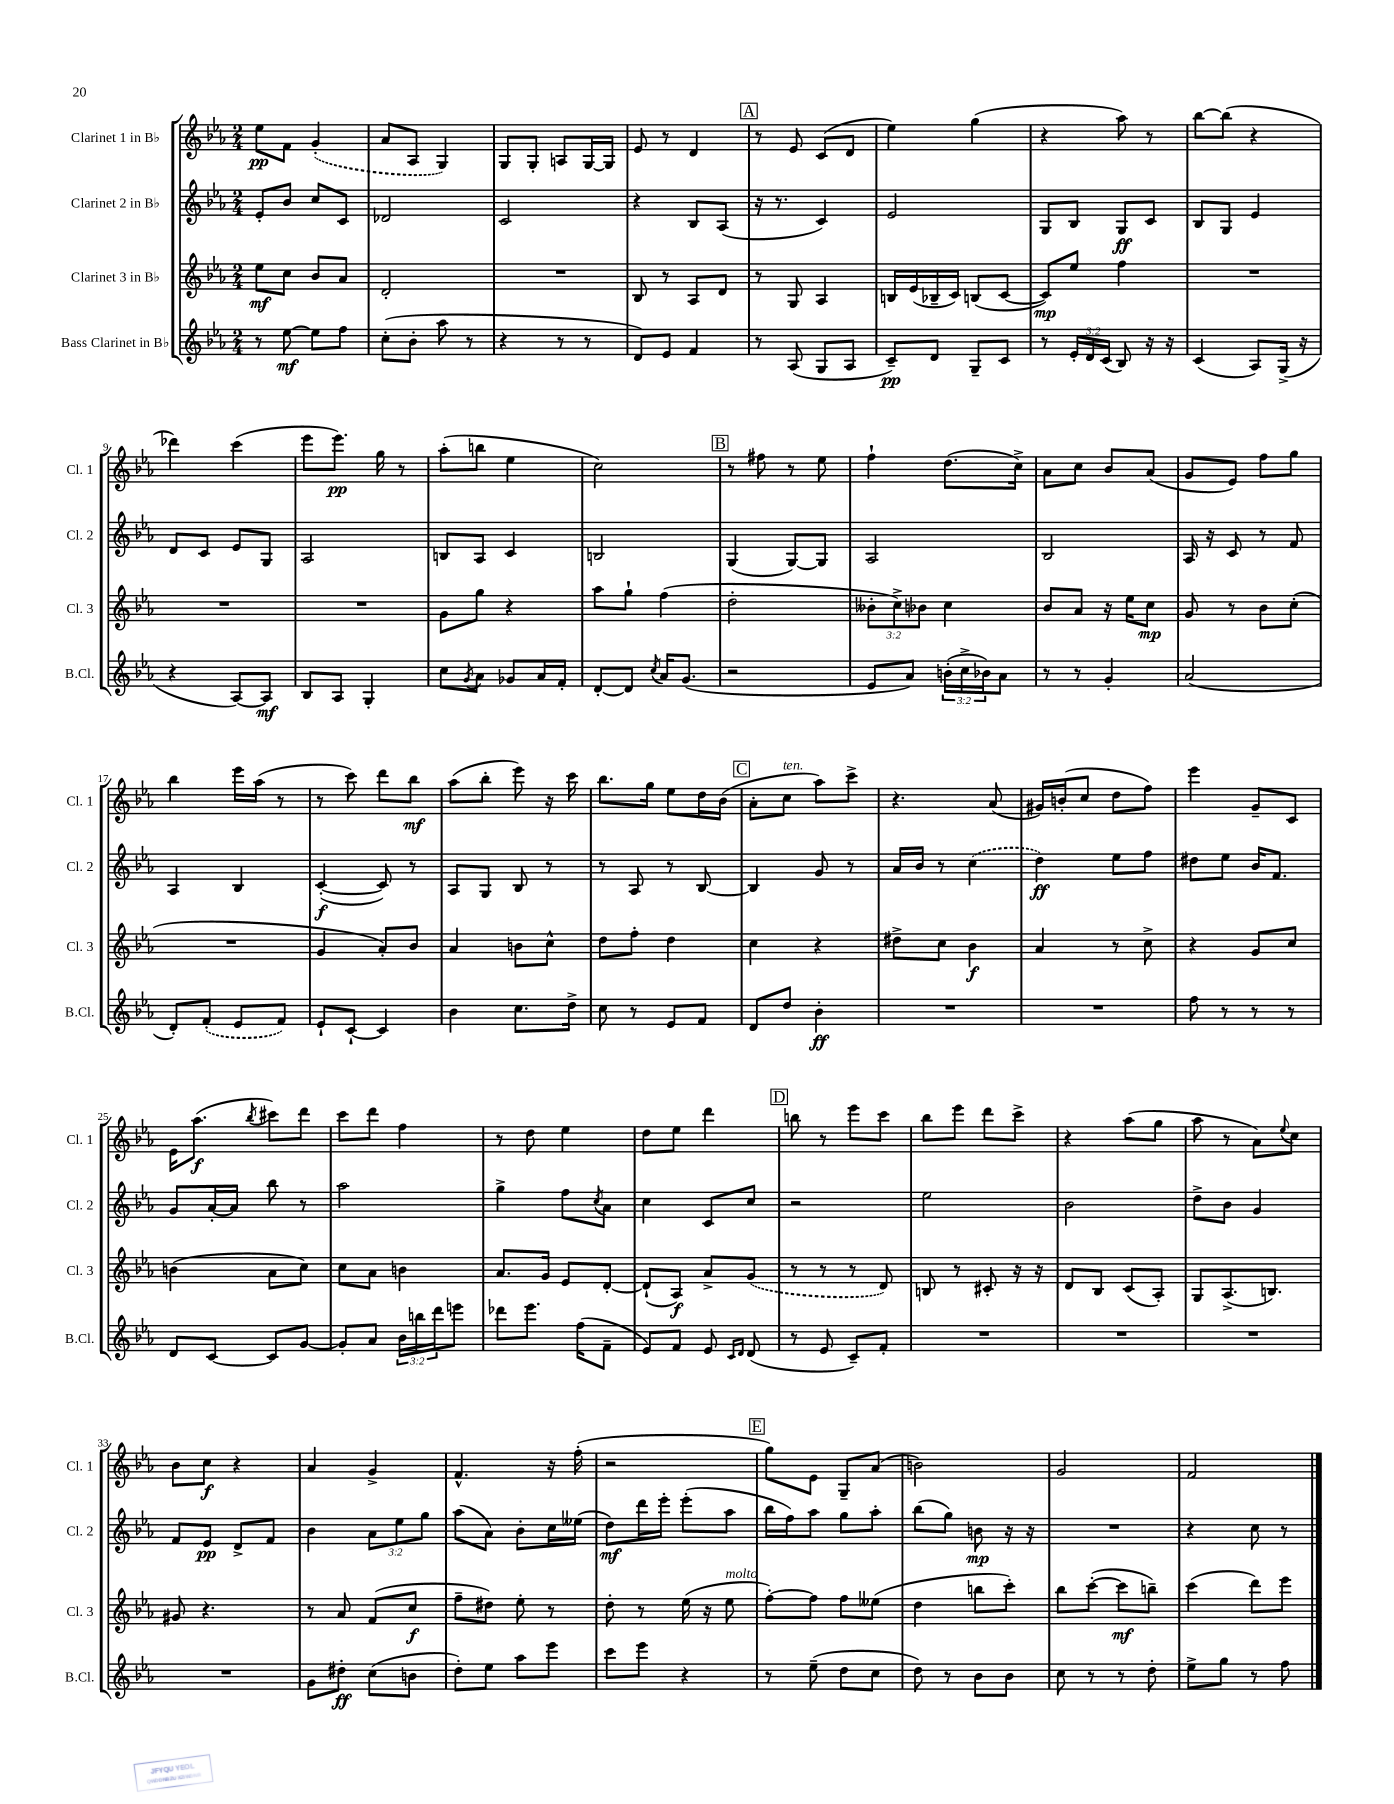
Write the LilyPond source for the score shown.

<<
\new StaffGroup <<
\new Staff = "s0" \with { instrumentName = "Clarinet 1 in Bb" shortInstrumentName = "Cl. 1" } {
    \clef treble \key ees \major \numericTimeSignature \time 2/4
    ees''8\pp f'8 \once \slurDashed g'4-.( |
    aes'8 aes8 g4) |
    g8 g8-. a8 g16~ g16 |
    ees'8 r8 d'4 |
    \mark \markup { \box "A" } r8 ees'8 c'8( d'8 |
    ees''4) g''4( |
    r4 aes''8) r8 |
    bes''8~ bes''8( r4 |
    des'''4) c'''4( |
    ees'''8 ees'''8.\pp) g''16 r8 |
    aes''8-.( b''8 ees''4 |
    c''2) |
    \mark \markup { \box "B" } r8 fis''8 r8 ees''8 |
    f''4-! d''8.( c''16->) |
    aes'8 c''8 bes'8 aes'8( |
    g'8 ees'8) f''8 g''8 |
    bes''4 ees'''16 aes''16( r8 |
    r8 c'''8) d'''8 bes''8\mf |
    aes''8( bes''8-. ees'''8) r16 c'''16 |
    bes''8. g''16 ees''8 d''16 bes'16( |
    \mark \markup { \box "C" } aes'8-. c''8^\markup { \italic "ten." } aes''8) c'''8-> |
    r4. aes'8( |
    gis'16) b'16-.( c''8 d''8 f''8) |
    ees'''4 g'8-- c'8 |
    ees'16 aes''8.\f( \acciaccatura { bes''8 } cis'''8) d'''8 |
    c'''8 d'''8 f''4 |
    r8 d''8 ees''4 |
    d''8 ees''8 d'''4 |
    \mark \markup { \box "D" } b''8 r8 ees'''8 c'''8 |
    bes''8 ees'''8 d'''8 c'''8-> |
    r4 aes''8( g''8 |
    aes''8 r8 aes'8) \appoggiatura { ees''8 } c''8 |
    bes'8 c''8\f r4 |
    aes'4 g'4-> |
    f'4.-^ r16 f''16-.( |
    r2 |
    \mark \markup { \box "E" } g''8) ees'8 g8-- aes'8( |
    b'2) |
    g'2 |
    f'2 \bar "|." |
}
\new Staff = "s1" \with { instrumentName = "Clarinet 2 in Bb" shortInstrumentName = "Cl. 2" } {
    \clef treble \key ees \major \numericTimeSignature \time 2/4 \override Staff.TupletNumber.text = #tuplet-number::calc-fraction-text
    ees'8-. bes'8 c''8 c'8 |
    des'2 |
    c'2 |
    r4 bes8 aes8( |
    \mark \markup { \box "A" } r16 r8. c'4) |
    ees'2 |
    g8 bes8 g8\ff c'8 |
    bes8 g8 ees'4 |
    d'8 c'8 ees'8 g8 |
    aes2 |
    b8 aes8 c'4 |
    b2 |
    \mark \markup { \box "B" } g4( g8~) g8 |
    aes2 |
    bes2 |
    aes16 r16 c'8 r8 f'8 |
    aes4 bes4 |
    c'4~-.\f( c'8) r8 |
    aes8 g8 bes8 r8 |
    r8 aes8 r8 bes8~ |
    \mark \markup { \box "C" } bes4 g'8 r8 |
    aes'16 bes'16 r8 \once \slurDashed c''4( |
    d''4\ff) ees''8 f''8 |
    dis''8 ees''8 bes'16 f'8. |
    g'8 aes'16~-. aes'16 bes''8 r8 |
    aes''2 |
    g''4-> f''8 \acciaccatura { c''8 } aes'8 |
    c''4 c'8 c''8 |
    \mark \markup { \box "D" } r2 |
    ees''2 |
    bes'2 |
    d''8-> bes'8 g'4 |
    f'8 ees'8\pp d'8-> f'8 |
    bes'4 \tuplet 3/2 { aes'8 ees''8 g''8 } |
    aes''8( aes'8) bes'8-. c''16 eeses''16( |
    d''8\mf) d'''16 ees'''16-. ees'''8-.( aes''8 |
    \mark \markup { \box "E" } bes''16 f''16) aes''8 g''8 aes''8-. |
    bes''8( g''8) b'8\mp r16 r16 |
    R2 |
    r4 c''8 r8 \bar "|." |
}
\new Staff = "s2" \with { instrumentName = "Clarinet 3 in Bb" shortInstrumentName = "Cl. 3" } {
    \clef treble \key ees \major \numericTimeSignature \time 2/4 \override Staff.TupletNumber.text = #tuplet-number::calc-fraction-text
    ees''8\mf c''8 bes'8 aes'8 |
    d'2-. |
    R2 |
    bes8 r8 aes8 d'8 |
    \mark \markup { \box "A" } r8 g8 aes4 |
    b16 ees'16( bes16-- c'16) b8( c'8~ |
    c'8\mp) ees''8 f''4 |
    R2 |
    R2 |
    R2 |
    g'8 g''8 r4 |
    aes''8 g''8-! f''4( |
    \mark \markup { \box "B" } d''2-. |
    \tuplet 3/2 { beses'8-. c''8->) bes'8 } c''4 |
    bes'8 aes'8 r16 ees''16 c''8\mp |
    g'8 r8 bes'8 c''8-.( |
    R2 |
    g'4 aes'8-.) bes'8 |
    aes'4 b'8 c''8-^ |
    d''8 f''8-. d''4 |
    \mark \markup { \box "C" } c''4 r4 |
    dis''8-> c''8 bes'4\f |
    aes'4 r8 c''8-> |
    r4 g'8 c''8 |
    b'4( aes'8 c''8) |
    c''8 aes'8 b'4 |
    aes'8. g'16 ees'8 d'8~-. |
    d'8-!( aes8\f) aes'8-> \once \slurDashed g'8( |
    \mark \markup { \box "D" } r8 r8 r8 d'8) |
    b8 r8 cis'8-. r16 r16 |
    d'8 bes8 c'8( aes8-.) |
    g8 aes8.->( b8.) |
    gis'8 r4. |
    r8 aes'8 f'8( c''8\f |
    f''8-- dis''8) ees''8-. r8 |
    d''8-. r8 ees''16( r16 ees''8^\markup { \italic "molto" } |
    \mark \markup { \box "E" } f''8~-.) f''8 f''8 eeses''8( |
    d''4 b''8 c'''8-.) |
    bes''8 c'''8~-.( c'''8\mf b''8--) |
    c'''4( d'''8) ees'''8 \bar "|." |
}
\new Staff = "s3" \with { instrumentName = "Bass Clarinet in Bb" shortInstrumentName = "B.Cl." } {
    \clef treble \key ees \major \numericTimeSignature \time 2/4 \override Staff.TupletNumber.text = #tuplet-number::calc-fraction-text
    r8 ees''8~\mf ees''8 f''8 |
    c''8-.( bes'8-. aes''8 r8 |
    r4 r8 r8 |
    d'8) ees'8 f'4 |
    \mark \markup { \box "A" } r8 aes8( g8 aes8 |
    c'8--\pp) d'8 g8-- c'8 |
    r8 \tuplet 3/2 { ees'16-. d'16 c'16( } bes8) r16 r16 |
    c'4( aes8) g16->( r16 |
    r4 aes8~) aes8\mf |
    bes8 aes8 g4-. |
    c''8 \acciaccatura { g'8 } aes'8 ges'8 aes'16 f'16-. |
    d'8~-. d'8 \acciaccatura { c''8 } aes'16 g'8.( |
    \mark \markup { \box "B" } r2 |
    ees'8 aes'8) \tuplet 3/2 { b'16-.( c''16-> bes'16) } aes'8 |
    r8 r8 g'4-. |
    aes'2( |
    d'8-.) \once \slurDashed f'8-.( ees'8 f'8) |
    ees'8-! c'8~-! c'4 |
    bes'4 c''8. d''16-> |
    c''8 r8 ees'8 f'8 |
    \mark \markup { \box "C" } d'8 d''8 bes'4-.\ff |
    R2 |
    R2 |
    f''8 r8 r8 r8 |
    d'8 c'8~ c'8 g'8~ |
    g'8-. aes'8 \tuplet 3/2 { bes'16 b''16 d'''16 } e'''8 |
    des'''8 ees'''8. f''16( f'8-- |
    ees'8) f'8 ees'8 \grace { c'16 d'16 } d'8( |
    \mark \markup { \box "D" } r8 ees'8 c'8--) f'8-. |
    R2 |
    R2 |
    R2 |
    R2 |
    g'8 dis''8-.\ff c''8( b'8 |
    d''8-.) ees''8 aes''8 ees'''8 |
    c'''8 ees'''8 r4 |
    \mark \markup { \box "E" } r8 ees''8--( d''8 c''8 |
    d''8) r8 bes'8 bes'8 |
    c''8 r8 r8 d''8-. |
    ees''8-> g''8 r8 f''8 \bar "|." |
}
>>
>>
